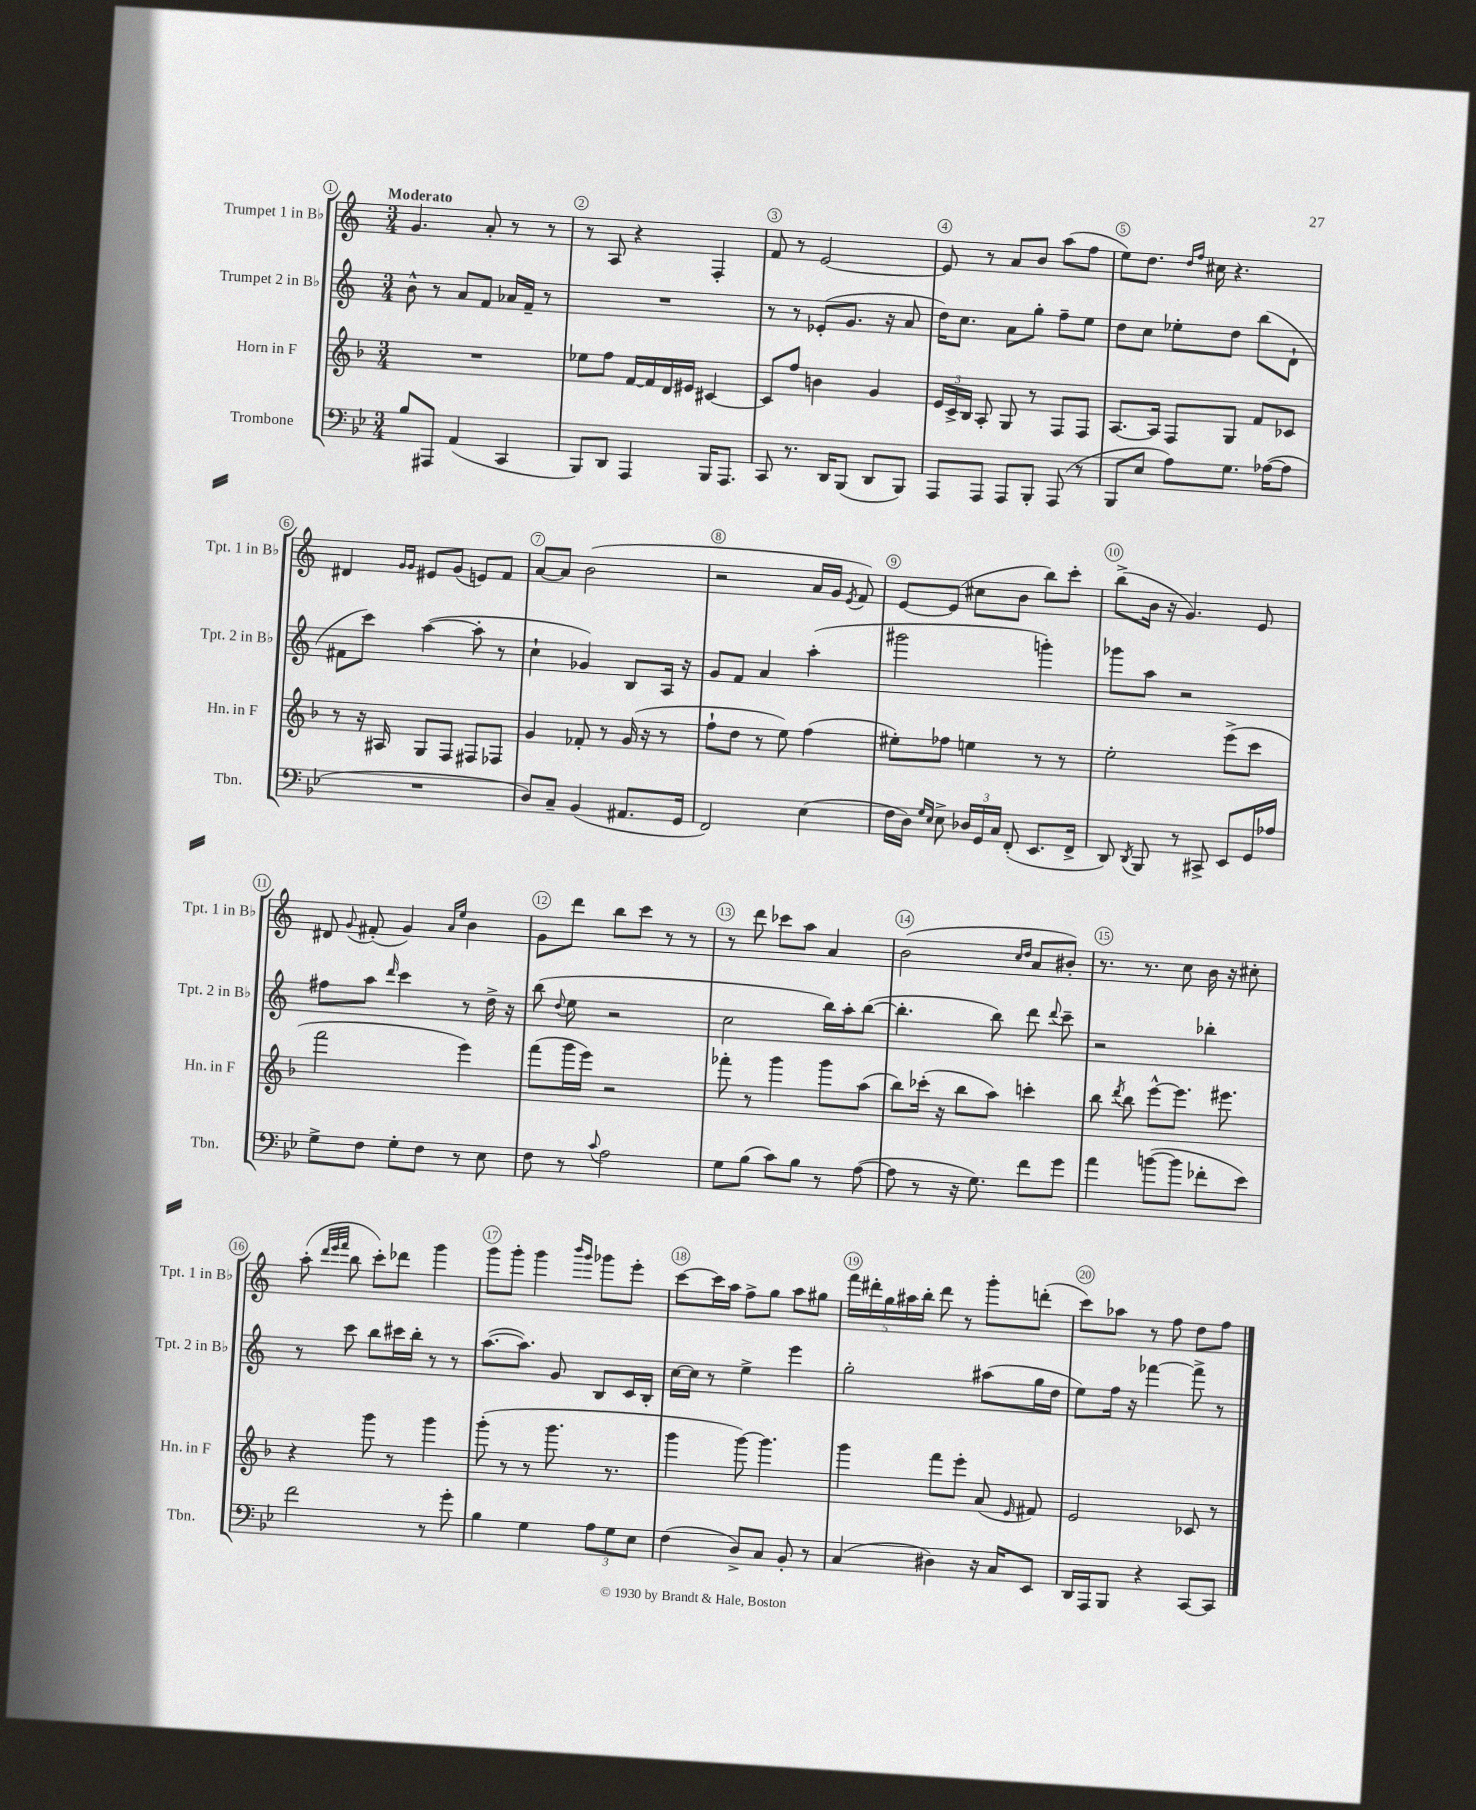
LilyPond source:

<<
\new StaffGroup <<
\new Staff = "s0" \with { instrumentName = "Trumpet 1 in Bb" shortInstrumentName = "Tpt. 1 in Bb" } {
    \clef treble \key c \major \numericTimeSignature \time 3/4 \tempo "Moderato"
    \autoBeamOff g'4. a'8-. r8 r8 |
    r8 a8 r4 f4-. |
    f'8 r8 e'2~ |
    e'8 r8 a'8[ b'8] a''8[( f''8] |
    e''8[) d''8.] \grace { d''16[ f''16] } cis''16 r4. |
    dis'4 \grace { g'16[ g'16] } eis'8[ g'8]( e'8[) f'8] |
    a'8[~ a'8] b'2( |
    r2 a'16[ g'16] \acciaccatura { e'8 } f'8) |
    e'8[~ e'8]( cis''8[ b'8] b''8[) c'''8]-. |
    b''8[->( b'16] r16 g'4.) e'8 |
    dis'8 \appoggiatura { g'8 } fis'8-.( g'4) \grace { a'16[ e''16] } b'4 |
    g'8[ d'''8] b''8[ c'''8] r8 r8 |
    r8 d'''8 ces'''8[ a''8] a'4 |
    b'2( \grace { c''16[ d''16] } a'8[ bis'8]-.) |
    r8. r8. c''8 b'16 r16 cis''8-. |
    a''8-.( \grace { d'''32[ e'''32 f'''32] } b''8 c'''8[-.) des'''8] g'''4 |
    g'''8[ g'''8]-. g'''4 \grace { b'''16[ g'''16] } ges'''8[ e'''8]-. |
    c'''8[~ c'''16 a''16] f''8[-> g''8] a''8[ gis''8] |
    \tuplet 5/4 { f'''16[ dis'''16-. g''16 ais''16 b''16]-. } dis'''8 r8 g'''8[-. d'''8]-.( |
    c'''8[) aes''8] r8 f''8 d''8[ f''8] \bar "|." |
}
\new Staff = "s1" \with { instrumentName = "Trumpet 2 in Bb" shortInstrumentName = "Tpt. 2 in Bb" } {
    \clef treble \key c \major \numericTimeSignature \time 3/4
    \autoBeamOff b'8-^ r8 a'8[ f'8] aes'16[ f'16]-- r8 |
    R2. |
    r8 r8 ees'8[-.( g'8.] r16 a'8 |
    d''16[) c''8.] a'8[ g''8]-. f''8[-- e''8] |
    d''8[ c''8] ees''8[-. d''8] b''8[( d'8]-! |
    fis'8[ c'''8]) a''4~( a''8-. r8 |
    c''4-! ges'4) b8[ a16] r16 |
    g'8[ f'8] a'4 a''4-.( |
    gis'''2 g'''4-.) |
    ges'''8[ a''8] r2 |
    fis''8[ a''8] \grace { d'''16 } c'''4 r8 d''16-> r16 |
    b''8( \appoggiatura { d''8 } e''8 r2 |
    c''2 b''16[) a''16-. b''8]~( |
    b''4.-. b''8) d'''8 \appoggiatura { d'''8 } c'''8-- |
    r2 bes''4-. |
    r8 c'''8 b''8[ cis'''16 b''16]-. r8 r8 |
    a''8.[~( a''8.]) g'8 b8[ c'16 b16]-. |
    c''16[~ c''16] r8 e''4-> e'''4 |
    g''2-. ais''8[( g''16 d''16] |
    e''8[) f''16] r16 fes'''4~ fes'''8-> r8 \bar "|." |
}
\new Staff = "s2" \with { instrumentName = "Horn in F" shortInstrumentName = "Hn. in F" } {
    \clef treble \key f \major \numericTimeSignature \time 3/4
    \autoBeamOff R2. |
    ees''8[ f''8] f'16[~ f'16 d'16 eis'16] cis'4~ |
    cis'8[ f''8] b'4 g'4 |
    \tuplet 3/2 { e'16[ c'16-> bes16] } a8-. g8 r8 f8[ f8] |
    a8.[~ a16] f8[ g8] f'8[ ces'8] |
    r8 r16 ais16 g8[ f8] fis8[ fes8] |
    g'4 fes'8-. r8 g'16( r16 r8 |
    f''8[-! d''8] r8 e''8) f''4( |
    eis''8[-.) fes''8] e''4 r8 r8 |
    e''2-. e'''8[->( c'''8] |
    f'''2 e'''4) |
    f'''8[( g'''16 e'''16]) r2 |
    fes'''8-. r8 g'''4 g'''8[ a''8]( |
    bes''8[) ces'''16]-.( r16 bes''8[ a''8]) c'''4-. |
    bes''8 \acciaccatura { d'''8 } bes''8 e'''8[~-^ e'''8.] eis'''8. |
    r4 g'''8 r8 g'''4 |
    g'''8-.( r8 r8 g'''8. r8. |
    g'''4 g'''8~) g'''4. |
    g'''4 f'''8[ e'''8]-. a'8( \grace { e'16 } fis'8) |
    e'2 ces'8 r8 \bar "|." |
}
\new Staff = "s3" \with { instrumentName = "Trombone" shortInstrumentName = "Tbn." } {
    \clef bass \key bes \major \numericTimeSignature \time 3/4
    \autoBeamOff bes8[ ais,,8] a,4( c,4 |
    bes,,8[) d,8] a,,4 bes,,16[ a,,8.] |
    c,8 r8. d,16[ bes,,8]( d,8[ bes,,8]) |
    a,,8[ a,,8] a,,8[ bes,,8]-. a,,8( r8 |
    bes,,8[ ees8] a8[) g8.] aes16[~( aes8] |
    R2. |
    d8[) c8]-- bes,4( ais,8.[ g,16] |
    f,2) ees4( |
    f16[ d16]) \grace { g16[ ees16] } ees8-> \tuplet 3/2 { des16[ g,16 c16] } f,8-.( ees,8.[ f,16]-> |
    d,8) \acciaccatura { d,8 } bes,,8 r8 cis,8-> ees,8[ g,16 aes16] |
    g8[-> f8] g8[-. f8] r8 ees8 |
    f8 r8 \appoggiatura { c'8 } a2 |
    g8[ bes8]( c'8[) bes8] r8 a8~( |
    a8 r8 r16 g8.) f'8[ g'8] |
    a'4 b'8[~( b'8] fes'8[-. ees'8]) |
    f'2 r8 g'8-. |
    bes4 g4 \tuplet 3/2 { a8[ g8 ees8] } |
    f4( d8[->) c8] bes,8-. r8 |
    c4( dis4) r16 c16[ ees,8] |
    d,16[ a,,16 bes,,8] r4 c,8[~ c,8] \bar "|." |
}
>>
>>
\layout { \context { \Score \override BarNumber.break-visibility = ##(#f #t #t) barNumberVisibility = #all-bar-numbers-visible \override BarNumber.stencil = #(make-stencil-circler 0.1 0.3 ly:text-interface::print) } }
